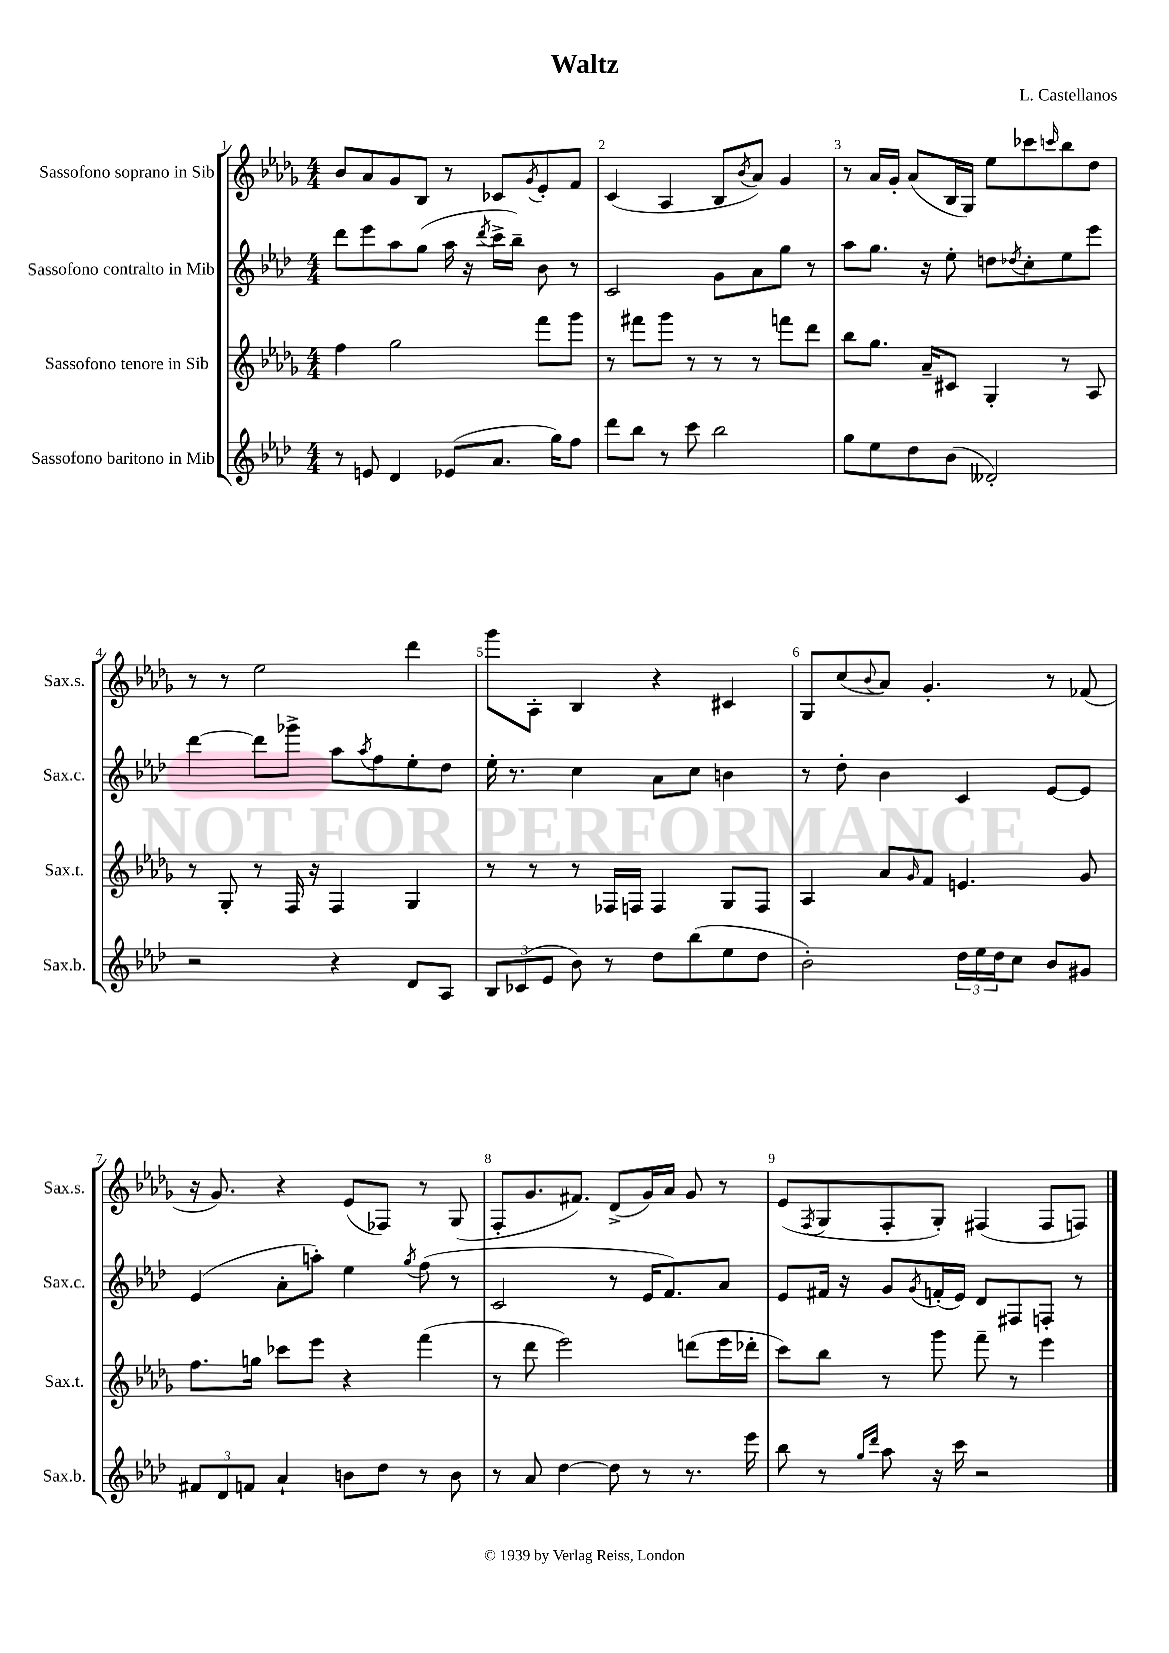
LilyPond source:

\header { title = "Waltz" composer = "L. Castellanos" }
<<
\new StaffGroup <<
\new Staff = "s0" \with { instrumentName = "Sassofono soprano in Sib" shortInstrumentName = "Sax.s." } {
    \clef treble \key des \major \numericTimeSignature \time 4/4
    bes'8 aes'8 ges'8 bes8 r8 ces'8 \acciaccatura { ges'8 } ees'8-. f'8 |
    c'4( aes4 bes8 \acciaccatura { bes'8 } aes'8) ges'4 |
    r8 aes'16 ges'16-. aes'8( bes16 ges16) ees''8 ces'''8 \grace { c'''16 } bes''8 des''8 |
    r8 r8 ees''2 des'''4 |
    ges'''8 aes8-. bes4 r4 cis'4 |
    ges8 c''8( \appoggiatura { bes'8 } aes'8) ges'4.-. r8 fes'8( |
    r16 ges'8.) r4 ees'8( fes8) r8 ges8( |
    f8-. ges'8. fis'8.) des'8->( ges'16) aes'16 ges'8 r8 |
    ees'8( \acciaccatura { f8 } ges8 f8-. ges8-.) fis4( fis8 f8) \bar "|." |
}
\new Staff = "s1" \with { instrumentName = "Sassofono contralto in Mib" shortInstrumentName = "Sax.c." } {
    \clef treble \key aes \major \numericTimeSignature \time 4/4
    des'''8 ees'''8 aes''8 g''8( aes''16 r16 \acciaccatura { des'''8 } c'''16-> bes''16--) bes'8 r8 |
    c'2 g'8 aes'8 g''8 r8 |
    aes''8 g''8. r16 ees''8-. d''8 \acciaccatura { des''8 } c''8-. ees''8 ees'''8 |
    des'''4~ des'''8 ges'''8-> aes''8 \acciaccatura { aes''8 } f''8 ees''8-. des''8 |
    ees''16-. r8. c''4 aes'8 c''8 b'4 |
    r8 des''8-. bes'4 c'4 ees'8~ ees'8 |
    ees'4( aes'8-. a''8-.) ees''4 \acciaccatura { g''8 } f''8( r8 |
    c'2 r8 ees'16 f'8.) aes'8 |
    ees'8 fis'16 r16 g'8 \acciaccatura { g'8 } f'16-.( ees'16) des'8 fis8 f8-. r8 \bar "|." |
}
\new Staff = "s2" \with { instrumentName = "Sassofono tenore in Sib" shortInstrumentName = "Sax.t." } {
    \clef treble \key des \major \numericTimeSignature \time 4/4
    f''4 ges''2 f'''8 ges'''8 |
    r8 fis'''8 ges'''8 r8 r8 r8 f'''8 des'''8 |
    bes''8 ges''8. aes'16-- cis'8 ges4-. r8 aes8 |
    r8 ges8-. r8 f16 r16 f4 ges4 |
    r8 r8 r8 fes16 f16 f4 ges8 f8 |
    aes4 aes'8 \grace { ges'16 } f'8 e'4. ges'8 |
    f''8. g''16 ces'''8 ees'''8 r4 f'''4( |
    r8 des'''8 ees'''2) d'''8( ees'''16 des'''16-. |
    c'''8) bes''8 r8 ges'''8 f'''8-- r8 ees'''4 \bar "|." |
}
\new Staff = "s3" \with { instrumentName = "Sassofono baritono in Mib" shortInstrumentName = "Sax.b." } {
    \clef treble \key aes \major \numericTimeSignature \time 4/4
    r8 e'8 des'4 ees'8( aes'8. g''16) f''8 |
    des'''8 bes''8 r8 c'''8 bes''2 |
    g''8 ees''8 des''8 bes'8( deses'2-.) |
    r2 r4 des'8 aes8 |
    \tuplet 3/2 { bes8 ces'8( ees'8 } bes'8) r8 des''8 bes''8( ees''8 des''8 |
    bes'2-.) \tuplet 3/2 { des''16 ees''16 des''16 } c''8 bes'8 gis'8 |
    \tuplet 3/2 { fis'8 des'8 f'8 } aes'4-! b'8 des''8 r8 b'8 |
    r8 aes'8 des''4~ des''8 r8 r8. ees'''16 |
    bes''8 r8 \grace { g''16 des'''16 } aes''8 r16 c'''16 r2 \bar "|." |
}
>>
>>
\layout { \context { \Score \override BarNumber.break-visibility = ##(#f #t #t) barNumberVisibility = #all-bar-numbers-visible } }
